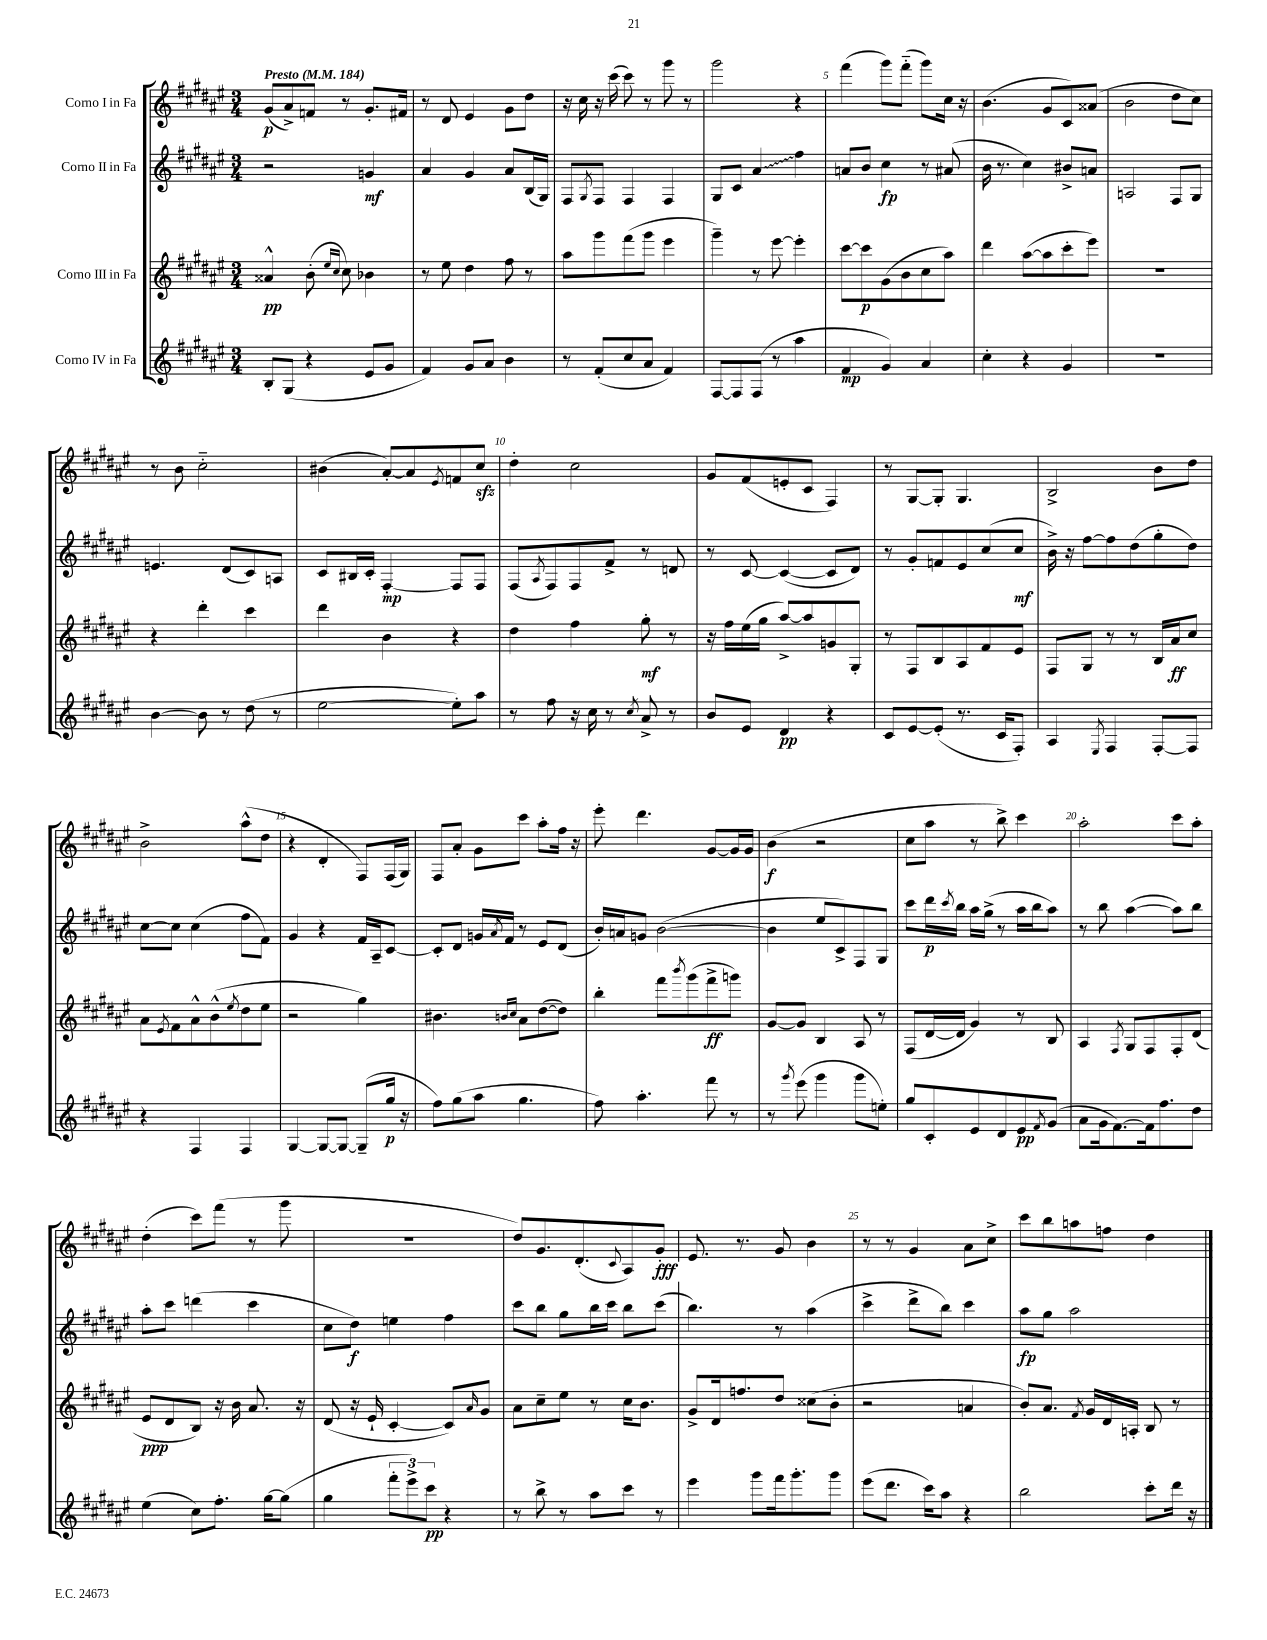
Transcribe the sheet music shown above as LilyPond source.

<<
\new StaffGroup <<
\new Staff = "s0" \with { instrumentName = "Corno I in Fa" } {
    \clef treble \key fis \major \numericTimeSignature \time 3/4 \tempo "Presto" 4 = 184
    gis'8\p( ais'8->) f'8 r8 gis'8.-. fis'16 |
    r8 dis'8 eis'4 gis'8 dis''8 |
    r16 cis''16 r16 cis'''16( cis'''8) r8 gis'''8 r8 |
    gis'''2 r4 |
    fis'''4( gis'''8) fis'''8-_( gis'''8) cis''16 r16 |
    b'4.( gis'8 cis'8) aisis'8( |
    b'2 dis''8 cis''8) |
    r8 b'8 cis''2-_ |
    bis'4( ais'8~-.) ais'8 \acciaccatura { eis'8 } f'8 cis''8\sfz |
    dis''4-. cis''2 |
    gis'8 fis'8( e'8-. cis'8 fis4) |
    r8 gis8~ gis8-. gis4. |
    b2-> b'8 dis''8 |
    b'2-> ais''8-^( dis''8 |
    r4 dis'4-. fis8) fis16( gis16) |
    fis8 ais'8-. gis'8 cis'''8 ais''8-. fis''16 r16 |
    eis'''8-. dis'''4. gis'8~ gis'16 gis'16 |
    b'4\f( r2 |
    cis''8 ais''8 r8 b''8->) cis'''4 |
    ais''2-. cis'''8 ais''8-. |
    dis''4-.( cis'''8) fis'''8( r8 gis'''8 |
    R2. |
    dis''8) gis'8. dis'8.-.( \appoggiatura { cis'8 } ais8) gis'8-.\fff |
    eis'8. r8. gis'8 b'4 |
    r8 r8 gis'4 ais'8 cis''8-> |
    cis'''8 b''8 a''8 f''8 dis''4 \bar "|." |
}
\new Staff = "s1" \with { instrumentName = "Corno II in Fa" } {
    \clef treble \key fis \major \numericTimeSignature \time 3/4
    r2 g'4\mf |
    ais'4 gis'4 ais'8 b16( gis16) |
    fis8 \acciaccatura { gis8 } fis8 fis4 fis4 |
    gis8 cis'8 \once \override Glissando.style = #'zigzag ais'4\glissando fis''4 |
    a'8 b'8 cis''4\fp r8 ais'8( |
    b'16 r8. cis''4) bis'8-> a'8 |
    a2 fis8 gis8 |
    e'4. dis'8( cis'8) a8 |
    cis'8 bis16 cis'16-. fis4~-.\mp fis8 fis8 |
    fis8( \acciaccatura { ais8 } fis8) fis8 fis'8-> r8 d'8 |
    r8 cis'8~ cis'4~( cis'8 dis'8) |
    r8 gis'8-. f'8 eis'8 cis''8( cis''8\mf |
    b'16->) r16 fis''8~ fis''8 dis''8( gis''8-. dis''8) |
    cis''8~ cis''8 cis''4( fis''8 fis'8) |
    gis'4 r4 fis'16 ais16-- cis'8~ |
    cis'8-. dis'8 g'16 \acciaccatura { ais'8 } fis'16 r8 eis'8 dis'8( |
    b'16-.) a'16 g'8 b'2~( |
    b'4 eis''8 cis'8->) fis8 gis8 |
    cis'''8 dis'''16\p \acciaccatura { cis'''8 } b''16 ais''16 gis''16->( r8 ais''16 b''16 ais''8) |
    r8 b''8 ais''4~( ais''8) b''8 |
    ais''8-. cis'''8 d'''4( cis'''4 |
    cis''8 dis''8\f) e''4 fis''4 |
    cis'''8 b''8 gis''8 b''16 cis'''16 b''8 cis'''8( |
    b''4.) r8 ais''4( |
    cis'''4-> dis'''8-> b''8) cis'''4 |
    ais''8\fp gis''8 ais''2 \bar "|." |
}
\new Staff = "s2" \with { instrumentName = "Corno III in Fa" } {
    \clef treble \key fis \major \numericTimeSignature \time 3/4
    aisis'4-^\pp b'8-.( \grace { eis''16 cis''16 } cis''8) bes'4 |
    r8 eis''8 dis''4 fis''8 r8 |
    ais''8 gis'''8 fis'''8( gis'''8 eis'''4 |
    gis'''4--) r8 eis'''8~ eis'''4-. |
    cis'''8~ cis'''8\p gis'8( b'8 cis''8 ais''8) |
    dis'''4 ais''8~( ais''8 cis'''8-. eis'''8) |
    R2. |
    r4 dis'''4-. cis'''4 |
    dis'''4 b'4 r4 |
    dis''4 fis''4 gis''8-.\mf r8 |
    r16 fis''16 eis''16( gis''16 ais''8~->) ais''8 g'8 gis8-. |
    r8 fis8 b8 ais8 fis'8 eis'8 |
    fis8 gis8 r8 r8 b16 ais'16\ff cis''8 |
    ais'8 \acciaccatura { eis'8 } fis'8 ais'8-^ b'8-^( \acciaccatura { eis''8 } dis''8 eis''8 |
    r2 gis''4) |
    bis'4. \grace { b'16 cis''16 } ais'8 dis''8~( dis''8) |
    b''4-. fis'''8 \acciaccatura { b'''8 } gis'''8( fis'''8->\ff g'''8) |
    gis'8~ gis'8 b4 ais8 r8 |
    fis8( dis'16~ dis'16 gis'4) r8 b8 |
    ais4 \acciaccatura { fis8 } gis8 fis8 fis8-. dis'8( |
    eis'8\ppp dis'8 b8) r16 b'16 ais'8. r16 |
    dis'8( r16 eis'16-! cis'4~-. cis'8) \grace { ais'16 } gis'8 |
    ais'8 cis''8-- eis''8 r8 cis''16 b'8. |
    gis'8-> dis'16 f''8. dis''8 cisis''8( b'8-. |
    r2 a'4 |
    b'8-.) ais'8. \acciaccatura { fis'8 } gis'16 dis'16 a16-. b8 r8 \bar "|." |
}
\new Staff = "s3" \with { instrumentName = "Corno IV in Fa" } {
    \clef treble \key fis \major \numericTimeSignature \time 3/4
    b8-. gis8( r4 eis'8 gis'8 |
    fis'4) gis'8 ais'8 b'4 |
    r8 fis'8-.( cis''8 ais'8 fis'4) |
    fis8~ fis8 fis8( r8 ais''4 |
    fis'4\mp gis'4) ais'4 |
    cis''4-. r4 gis'4 |
    R2. |
    b'4~ b'8 r8 dis''8( r8 |
    eis''2~ eis''8-.) ais''8 |
    r8 fis''8 r16 cis''16 r8 \acciaccatura { cis''8 } ais'8-> r8 |
    b'8 eis'8 dis'4\pp r4 |
    cis'8 eis'8~ eis'8-.( r8. cis'16 fis8-.) |
    ais4 \acciaccatura { eis8 } fis4 fis8~-. fis8 |
    r4 fis4 fis4 |
    gis4~ gis8~ gis8~ gis8--( gis''16\p r16 |
    fis''8) gis''8( ais''8 gis''4. |
    fis''8) ais''4.-. fis'''8 r8 |
    r8 \acciaccatura { gis'''8 } eis'''8( gis'''4 gis'''8 e''8-.) |
    gis''8 cis'8-. eis'8 dis'8 eis'8\pp \acciaccatura { fis'8 } gis'8( |
    ais'8 gis'16 fis'8.~) fis'16 fis''8. dis''8 |
    eis''4( cis''8) fis''8.-. gis''16~ gis''8( |
    gis''4 \tuplet 3/2 { fis'''8-. eis'''8->) cis'''8\pp } r4 |
    r8 b''8-> r8 ais''8 cis'''8 r8 |
    eis'''4 gis'''8 fis'''16 gis'''8.-. gis'''8 |
    eis'''8( dis'''8. cis'''16) ais''8 r4 |
    b''2 cis'''8-. dis'''16 r16 \bar "|." |
}
>>
>>
\layout { \context { \Score \override BarNumber.break-visibility = ##(#f #t #t) barNumberVisibility = #(every-nth-bar-number-visible 5) } }
